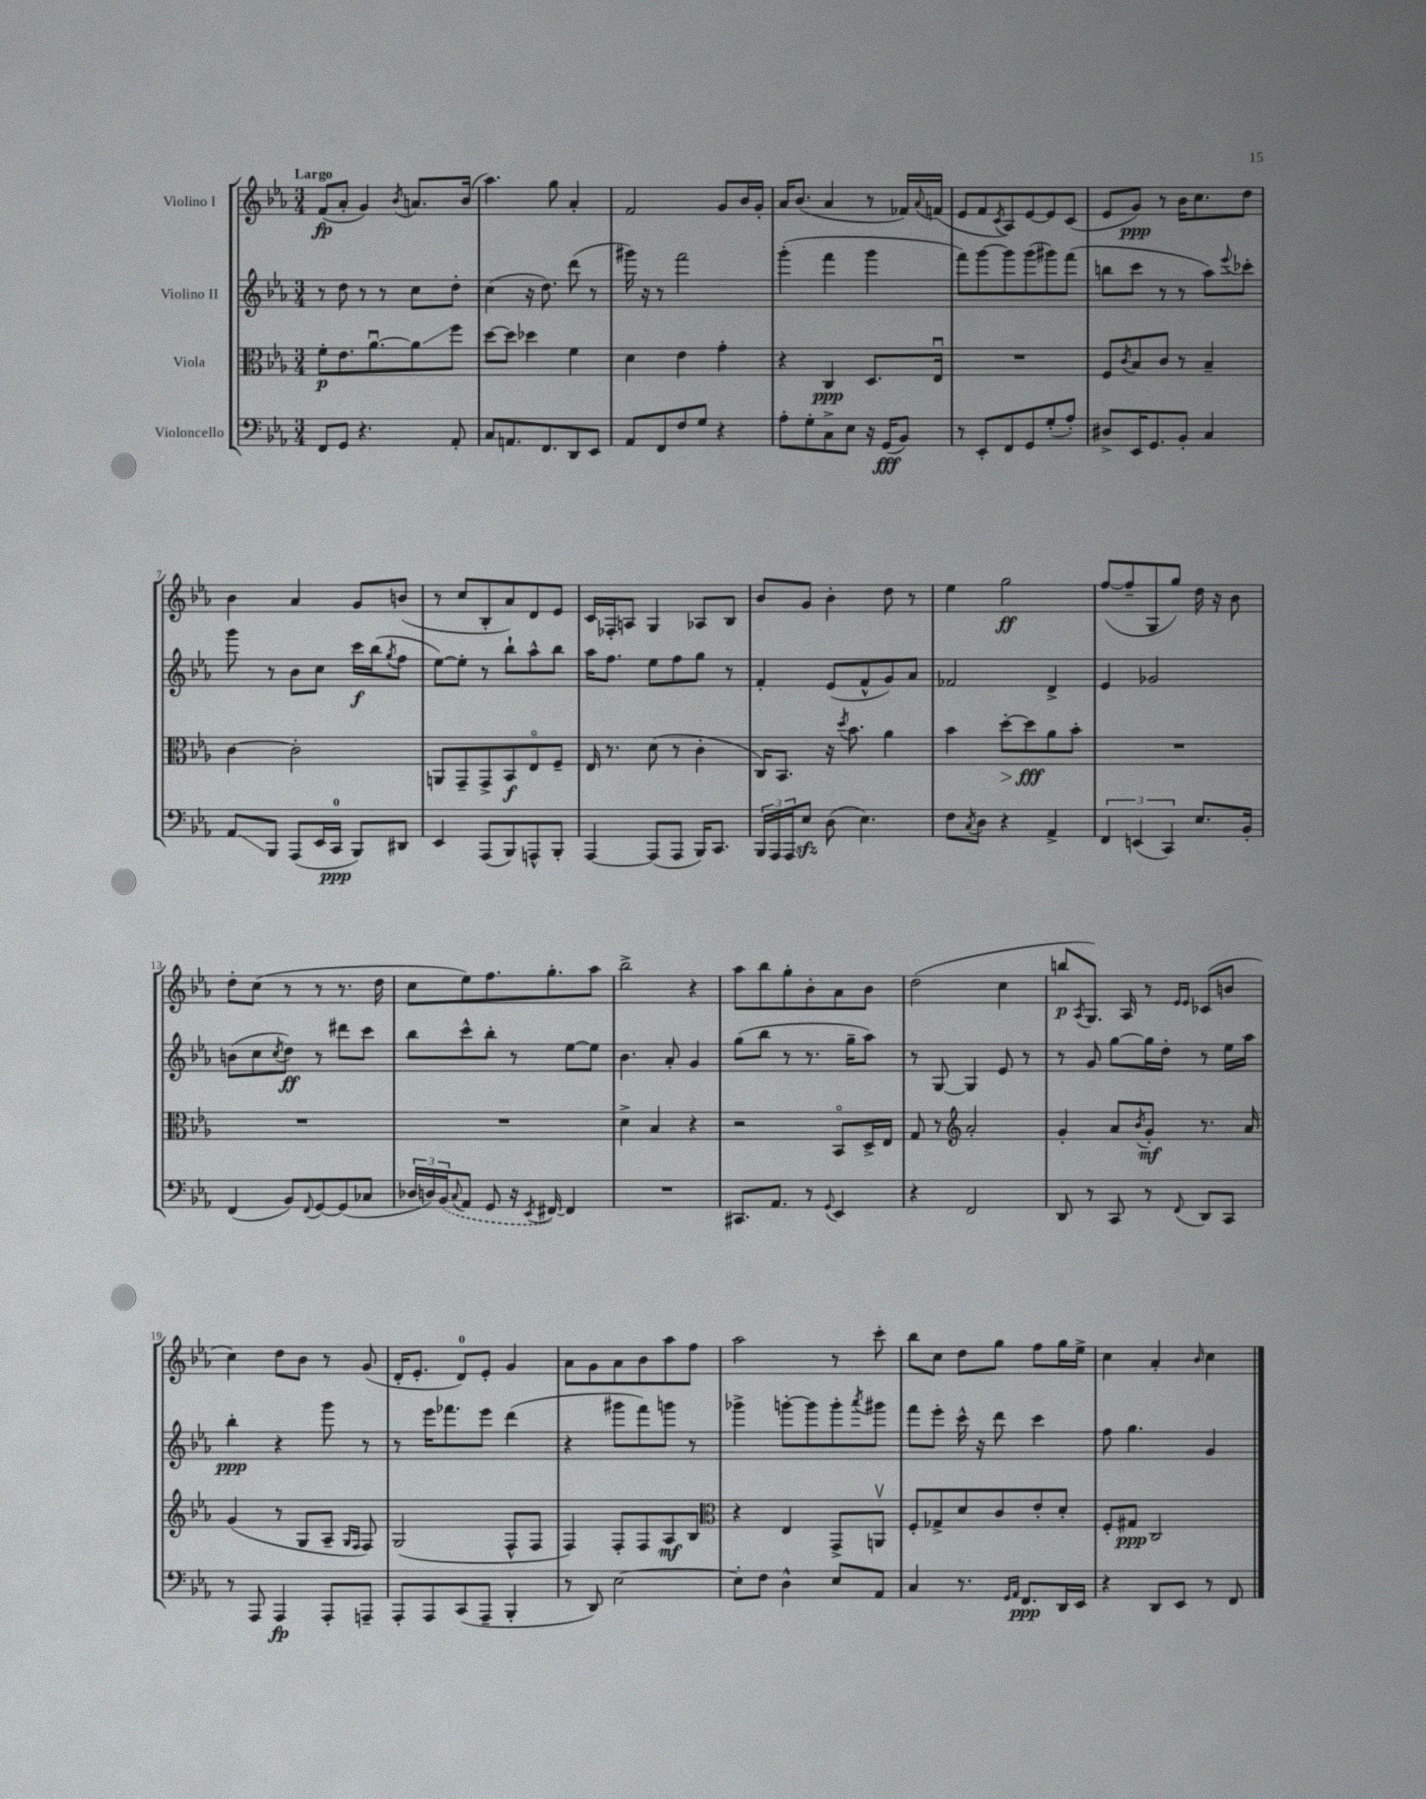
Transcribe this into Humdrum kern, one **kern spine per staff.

**kern	**kern	**kern	**kern
*staff4	*staff3	*staff2	*staff1
*clefF4	*clefC3	*clefG2	*clefG2
*k[b-e-a-]	*k[b-e-a-]	*k[b-e-a-]	*k[b-e-a-]
*M3/4	*M3/4	*M3/4	*M3/4
8FF/L	8f'\L	8r	(8f/L
8GG/J	8.e-\	8dd\	8a-'/J
4.r	.	8r	4g/)
.	[8.a-u\	.	.
.	.	8r	.
.	.	.	8qb-/
.	8a-\]	8cc\L	8.a/L
8AA-'/	8ff\J	8dd'\J	.
.	.	.	(16b-/Jk
=	=	=	=
8C/L	[8dd\L	(4cc\	4.aa-\)
8.AA/	8dd\]J	.	.
.	4dd-\	16r	.
8.FF/	.	8.dd\)	.
.	.	.	8gg\
8DD/	4f\	(8ddd\	4a-'/
8EE-/J	.	8r	.
=	=	=	=
8AA-/L	4d\	16ggg#\)	2f/
.	.	16r	.
8FF/	.	8r	.
8F/	4e-\	2fff\	.
8G/J	.	.	.
4r	4g'\	.	8g/L
.	.	.	16b-/L
.	.	.	16g'/JJ
=	=	=	=
8A-'\L	4r	(4ggg'\	16a-/LK
.	.	.	(8.b-/J
8G'\	.	.	.
8C^\	4C/	4fff\	4a-/
8E-\J	.	.	.
16r	8.D/L	4ggg\	8r
(16GG/LK	.	.	.
8BB-/J)	.	.	16f-/LL)
.	.	.	8qqa-/
.	16E-u/Jk	.	(16f/JJ
=	=	=	=
8r	2.r	8fff\L)	8e-/L
8EE-'/L	.	[8ggg\	8f/
.	.	.	8qc/
8FF/	.	8ggg\]	8A-/)
8GG/	.	(8ggg\	[8e-/
(8G'/	.	8ggg#\)	8e-/]
8A-'/J)	.	(8fff\J	(8c/J
=	=	=	=
8D#^/L	8F/L	8bb\L	8e-/L
.	8qc/	.	.
16EE-/K	8B-/	8ccc\J	8g/J)
8.GG/	.	.	.
.	8c/J	8r	8r
8BB-'/J	8r	8r	16b-\LK
.	.	.	8.cc\
4C/	4B-~/	8aa-\L)	.
.	.	8qqeee-/	.
.	.	8ccc-'\J	8dd\J
=	=	=	=
8AA-/L	[4c\	8ggg\	4b-\
8BBB-/J	.	8r	.
(8AAA-/L	2c'\]	8b-\L	4a-/
16EE-/L	.	8cc\J	.
16CC/JJ	.	.	.
8BBB-/L)	.	16ccc\LL	8g/L
.	.	(16bb-\J	.
.	.	8qgg/	.
8DD#/J	.	8ff\J	(8b/J
=	=	=	=
4EE-/	8AA/L	[8ee-\L)	8r
.	8GG~/	8ee-'\]J	8cc/L
(8AAA-/L	8GG^/	8r	8B-'/
8BBB-/)	8BB-/	8bb-`\L	8a-/)
8AAA^^/	8E-o/	8aa-^^\	8d/
8BBB-'/J	8F~/J	8bb-\J	8e-/J
=	=	=	=
[4AAA-/	16E-/	16aa-\LK	16c/LL
.	8.r	8.ff\J	16F-'/J
.	.	.	8A/J
(8AAA-/]L	(8d\	8ee-\L	4G/
8AAA-/J	8r	8ff\	.
16BBB-/LK)	4c'\	8gg\J	8A-/L
8.CC/J	.	.	.
.	.	8r	8B-/J
=	=	=	=
24BBB-/LL	16C/LK)	4f'/	8b-/L
24AAA-/	.	.	.
.	8.BB-/J	.	.
24AAA-/J	.	.	.
8E-/J	.	.	8g/J
(8D\	16r	(8e-/L	4b-'\
.	8qdd/	.	.
.	8.b-\	.	.
4.E-\)	.	8f^^/	.
.	4a-\	8g/)	8dd\
.	.	8a-/J	8r
=	=	=	=
8F\L	4b-\	2f-/	4ee-\
8qC/	.	.	.
8D\J	.	.	.
4r	[8dd'\L	.	2gg\
.	8dd\]	.	.
4AA-^/	8a-\	4d^/	.
.	8b-'\J	.	.
=	=	=	=
6FF/	2.r	4e-/	([8ff/L
.	.	.	8ff~/]
(6EE/	.	.	.
.	.	2g-/	8G/
6CC/)	.	.	.
.	.	.	8gg/J)
8.E-/L	.	.	16dd\
.	.	.	16r
.	.	.	8b-\
16BB-'/Jk	.	.	.
=	=	=	=
(4FF/	2.r	(8b\L	8dd'\L
.	.	8cc\	(8cc\J
.	.	8qcc/	.
8BB-/L)	.	8dd\J)	8r
8qqFF/	.	.	.
[8GG/	.	8r	8r
(8GG/]	.	8ddd#\L	8.r
8C-/J	.	8ccc\J	.
.	.	.	16dd\
=	=	=	=
24D-/LL	2.r	8bb-\L	8cc\L
24D/)	.	.	.
(24BB-/J	.	.	.
8qqC/	.	.	.
8AA-/J	.	8ccc^^\	8ee-\)
8GG/	.	8bb-'\J	8.ff\
16r	.	8r	.
8qEE-/	.	.	.
[16FF#/)	.	.	8.gg'\
4FF#/]	.	[8ee-\L	.
.	.	8ee-\]J	8aa-\J
=	=	=	=
2.r	4d^\	4.b-\	2bb-^\
.	4B-/	.	.
.	.	8a-'/	.
.	4r	4g/	4r
=	=	=	=
8.CC#/L	2r	(8gg\L	8aa-\L
.	.	8bb-\J	8bb-\
8.AA-/J	.	.	.
.	.	8r	8gg'\
8r	.	8.r	8b-'\
8qqGG/	.	.	.
4EE-/	8BB-o/L	.	8a-\
.	.	16gg~\LK	.
.	16D^/L	8aa-\J)	8b-\J
.	16E-/JJ	.	.
=	=	=	=
4r	8G/	8r	(2dd\
.	8r	[8G/	.
*	*clefG2	*	*
2FF/	2a-'/	4G/]	.
.	.	8e-/	4cc\
.	.	8r	.
=	=	=	=
8DD/	4g'/	8r	8bb/L
.	.	.	8qA-/
8r	.	8g/	8.G/J)
8CC/	8a-/L	[8gg\L	.
.	.	.	16A-/
.	8qb-/	.	.
8r	8g'/J	16gg\]L	8r
.	.	16dd'\JJ	.
.	.	.	16qqe-/LL
8qqFF/	.	.	16qqe-/JJ
8DD/L	8.r	8r	(8c-/L
8CC/J	.	16ee-\LL	8b/J
.	16a-/	16aa-\JJ	.
=	=	=	=
8r	(4g/	4bb-'\	4cc\)
8AAA-/	.	.	.
4AAA-/	8r	4r	8dd\L
.	8G/L	.	8b-\J
8AAA-'/L	8A-~/J	8ggg\	8r
.	16qqG/LL	.	.
.	16qqF/JJ	.	.
8AAA~/J	8F/)	8r	(8g/
=	=	=	=
8AAA-'/L	(2G/	8r	16d'/LK
.	.	.	8.e-'/J
8AAA-/	.	16eee-\LK	.
.	.	8.fff-\	.
(8CC/	.	.	8d/L)
8AAA-~/J	.	8eee-\J	8e-'/J
4BBB-'/	8F^^/L	(4ddd\	4g/
.	8F/J	.	.
=	=	=	=
8r	4F/)	4r	8a-\L
8DD/)	.	.	8g\
[2E-\	8F'/L	8ggg#\L	8a-\
.	8F/	8fff\)	8b-\
.	8A-/	8ggg\J	8aa-\
.	8B-/J	8r	8ff\J
=	=	=	=
*	*clefC3	*	*
8E-'\]L	4r	4ggg-^\	2aa-\
8F\J	.	.	.
4D^^\	4E-/	[8ggg'\L	.
.	.	8ggg\]	.
8E-/L	8GG^/L	8ggg'\	8r
.	.	8qaaa-/	.
8AA-/J	8AAv/J	8ggg#\J	8ccc'\
=	=	=	=
4C/	8F'/L	8fff\L	8bb-\L
.	8G-^/	8eee-'\J	8cc\J
8.r	8d/	16ccc^^\	8dd\L
.	.	16r	.
.	8c/	8ddd\	8gg\J
16qqGG/LL	.	.	.
16qqAA-/JJ	.	.	.
8.FF/L	.	.	.
.	8e-'/	4ccc\	8ff\L
16DD/L	8d'/J	.	16gg\L
16EE-/JJ	.	.	16ee-^\JJ
=	=	=	=
4r	8F'/L	8ff\	4cc\
.	8G#/J	4.gg\	.
8DD/L	2C/	.	4a-'/
8EE-/J	.	.	.
.	.	.	16qqb-/
8r	.	4g/	4cc\
8FF/	.	.	.
==	==	==	==
*-	*-	*-	*-
